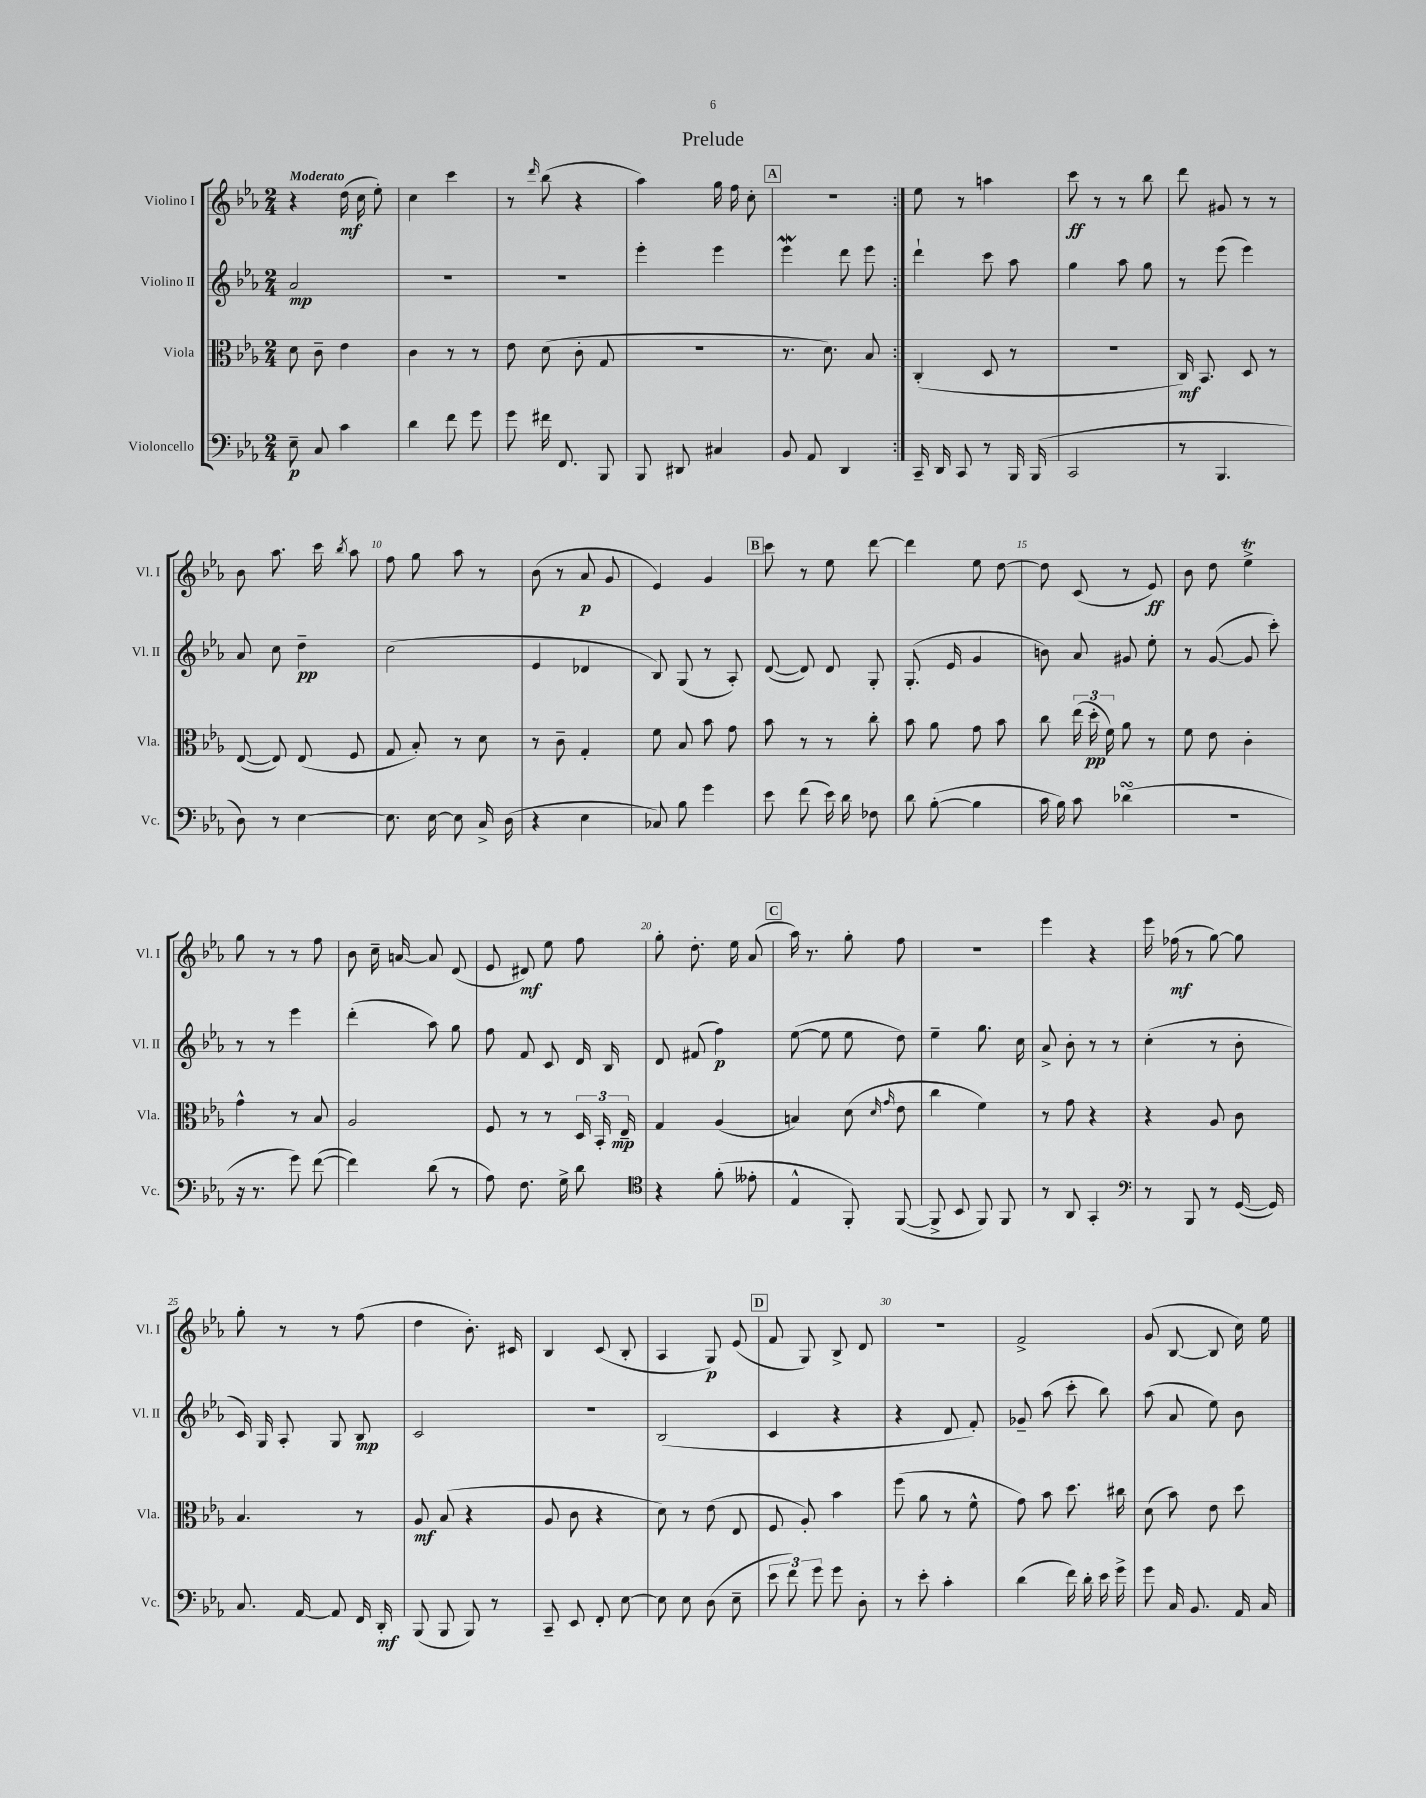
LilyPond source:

\header { title = "Prelude" }
<<
\new StaffGroup <<
\new Staff = "s0" \with { instrumentName = "Violino I" shortInstrumentName = "Vl. I" } {
    \clef treble \key ees \major \numericTimeSignature \time 2/4 \tempo "Moderato"
    \autoBeamOff \repeat volta 2 { r4 d''16\mf( c''16 ees''8-.) |
    c''4 c'''4 |
    r8 \grace { d'''16 } bes''8( r4 |
    aes''4) g''16 f''16 c''8-. |
    \mark \markup { \box "A" } r2 | }
    ees''8 r8 a''4 |
    c'''8\ff r8 r8 bes''8 |
    d'''8 gis'8 r8 r8 |
    bes'8 aes''8. c'''16 \acciaccatura { bes''8 } aes''8 |
    f''8 g''8 aes''8 r8 |
    bes'8( r8 aes'8\p g'8 |
    ees'4) g'4 |
    \mark \markup { \box "B" } c'''8 r8 ees''8 d'''8~ |
    d'''4 ees''8 d''8~ |
    d''8 c'8( r8 ees'8\ff) |
    bes'8 d''8 ees''4->\trill |
    g''8 r8 r8 f''8 |
    bes'8 c''16-- a'16~ a'8 d'8( |
    ees'8 dis'8\mf) ees''8 f''8 |
    g''8-. d''8.-. ees''16 aes'8( |
    \mark \markup { \box "C" } aes''16) r8. g''8-. f''8 |
    R2 |
    ees'''4 r4 |
    ees'''16 fes''16\mf( r8 g''8~) g''8 |
    g''8-. r8 r8 f''8( |
    d''4 bes'8.-.) cis'16 |
    bes4 c'8( bes8-. |
    aes4 g8\p) ees'8( |
    \mark \markup { \box "D" } f'8 g8) bes8-> d'8 |
    R2 |
    f'2-> |
    g'8( bes8~ bes8 c''16) ees''16 \bar "|." |
}
\new Staff = "s1" \with { instrumentName = "Violino II" shortInstrumentName = "Vl. II" } {
    \clef treble \key ees \major \numericTimeSignature \time 2/4
    \autoBeamOff \repeat volta 2 { aes'2\mp |
    R2 |
    R2 |
    ees'''4-. ees'''4 |
    \mark \markup { \box "A" } ees'''4\mordent d'''8 ees'''8 | }
    d'''4-! c'''8 aes''8 |
    g''4 aes''8 g''8 |
    r8 ees'''8( ees'''4) |
    aes'8 c''8 d''4--\pp |
    c''2( |
    ees'4 des'4 |
    bes8) g8( r8 aes8-.) |
    \mark \markup { \box "B" } d'8~( d'8) d'8 g8-. |
    g8.-.( ees'16 g'4 |
    b'8) aes'8 gis'8 ees''8-. |
    r8 g'8~( g'8 c'''8-.) |
    r8 r8 ees'''4 |
    d'''4-.( aes''8) g''8 |
    f''8 f'8 c'8 d'16 bes16 |
    d'8 fis'8( f''4\p) |
    \mark \markup { \box "C" } ees''8~( ees''8 ees''8 d''8) |
    ees''4-- g''8. c''16 |
    aes'8-> bes'8-. r8 r8 |
    c''4-.( r8 bes'8-. |
    c'16) g16 aes8-. g8 bes8\mp |
    c'2 |
    R2 |
    bes2( |
    \mark \markup { \box "D" } c'4 r4 |
    r4 d'8 f'8-.) |
    ges'8-- aes''8( c'''8-. bes''8) |
    aes''8( aes'8 ees''8) bes'8 \bar "|." |
}
\new Staff = "s2" \with { instrumentName = "Viola" shortInstrumentName = "Vla." } {
    \clef alto \key ees \major \numericTimeSignature \time 2/4
    \autoBeamOff \repeat volta 2 { d'8 c'8-- ees'4 |
    c'4 r8 r8 |
    ees'8 d'8( c'8-. g8 |
    R2 |
    \mark \markup { \box "A" } r8. d'8.) bes8 | }
    c4-.( d8 r8 |
    R2 |
    c16\mf) bes,8. d8 r8 |
    ees8~( ees8) ees8( f8 |
    g8 bes8-.) r8 d'8 |
    r8 c'8-- g4-. |
    f'8 bes8 bes'8 g'8 |
    \mark \markup { \box "B" } bes'8 r8 r8 c''8-. |
    bes'8 aes'8 g'8 bes'8 |
    c''8 \tuplet 3/2 { ees''16( d''16-.\pp f'16) } aes'8 r8 |
    f'8 ees'8 c'4-. |
    g'4-^ r8 bes8 |
    aes2 |
    f8 r8 r8 \tuplet 3/2 { d16 bes,16-. ees16--\mp } |
    g4 aes4( |
    \mark \markup { \box "C" } b4) d'8( \grace { d'16 g'16 } ees'8 |
    c''4 f'4) |
    r8 g'8 r4 |
    r4 aes8 c'8 |
    bes4. r8 |
    aes8\mf bes8( r4 |
    aes8 c'8 r4 |
    d'8) r8 ees'8( ees8 |
    \mark \markup { \box "D" } f8 aes8-.) bes'4 |
    f''8( aes'8 r8 f'8-^ |
    g'8) bes'8 d''8. cis''16 |
    d'8( bes'8) ees'8 d''8 \bar "|." |
}
\new Staff = "s3" \with { instrumentName = "Violoncello" shortInstrumentName = "Vc." } {
    \clef bass \key ees \major \numericTimeSignature \time 2/4
    \autoBeamOff \repeat volta 2 { ees8--\p c8 c'4 |
    d'4 f'8 g'8 |
    g'8 fis'16 f,8. bes,,8 |
    bes,,8 dis,8 cis4 |
    \mark \markup { \box "A" } bes,8 aes,8 d,4 | }
    c,16-- d,16 c,8 r8 bes,,16 bes,,16( |
    c,2 |
    r8 bes,,4. |
    d8) r8 ees4~ |
    ees8. ees16~ ees8 c16-> d16( |
    r4 ees4 |
    ces8) bes8 g'4 |
    \mark \markup { \box "B" } ees'8 f'8( ees'16) d'16 fes8 |
    d'8 bes8~-.( bes4 |
    c'16 bes16) c'8 des'4\turn( |
    R2 |
    r16 r8. g'8) f'8~( |
    f'4) d'8( r8 |
    aes8) f8. g16-> d'8 |
    \clef tenor r4 f'8-.( eeses'8-. |
    \mark \markup { \box "C" } ees4-^ f,8-.) f,8~( |
    f,8-> bes,8 f,8) f,8 |
    r8 aes,8 g,4-. |
    \clef bass r8 bes,,8 r8 g,16~( g,16) |
    c8. aes,16~ aes,8 f,16 d,16-.\mf |
    bes,,8( bes,,8 bes,,8) r8 |
    c,8-- ees,8 f,8-. ees8~ |
    ees8 ees8 d8( ees8-- |
    \mark \markup { \box "D" } \tuplet 3/2 { ees'8 f'8) g'8 } g'8 d8-. |
    r8 ees'8-. c'4-. |
    d'4( f'16) d'16-. ees'16 g'16-> |
    g'8 c16 bes,8. aes,16 c16 \bar "|." |
}
>>
>>
\layout { \context { \Score \override BarNumber.break-visibility = ##(#f #t #t) barNumberVisibility = #(every-nth-bar-number-visible 5) } }
